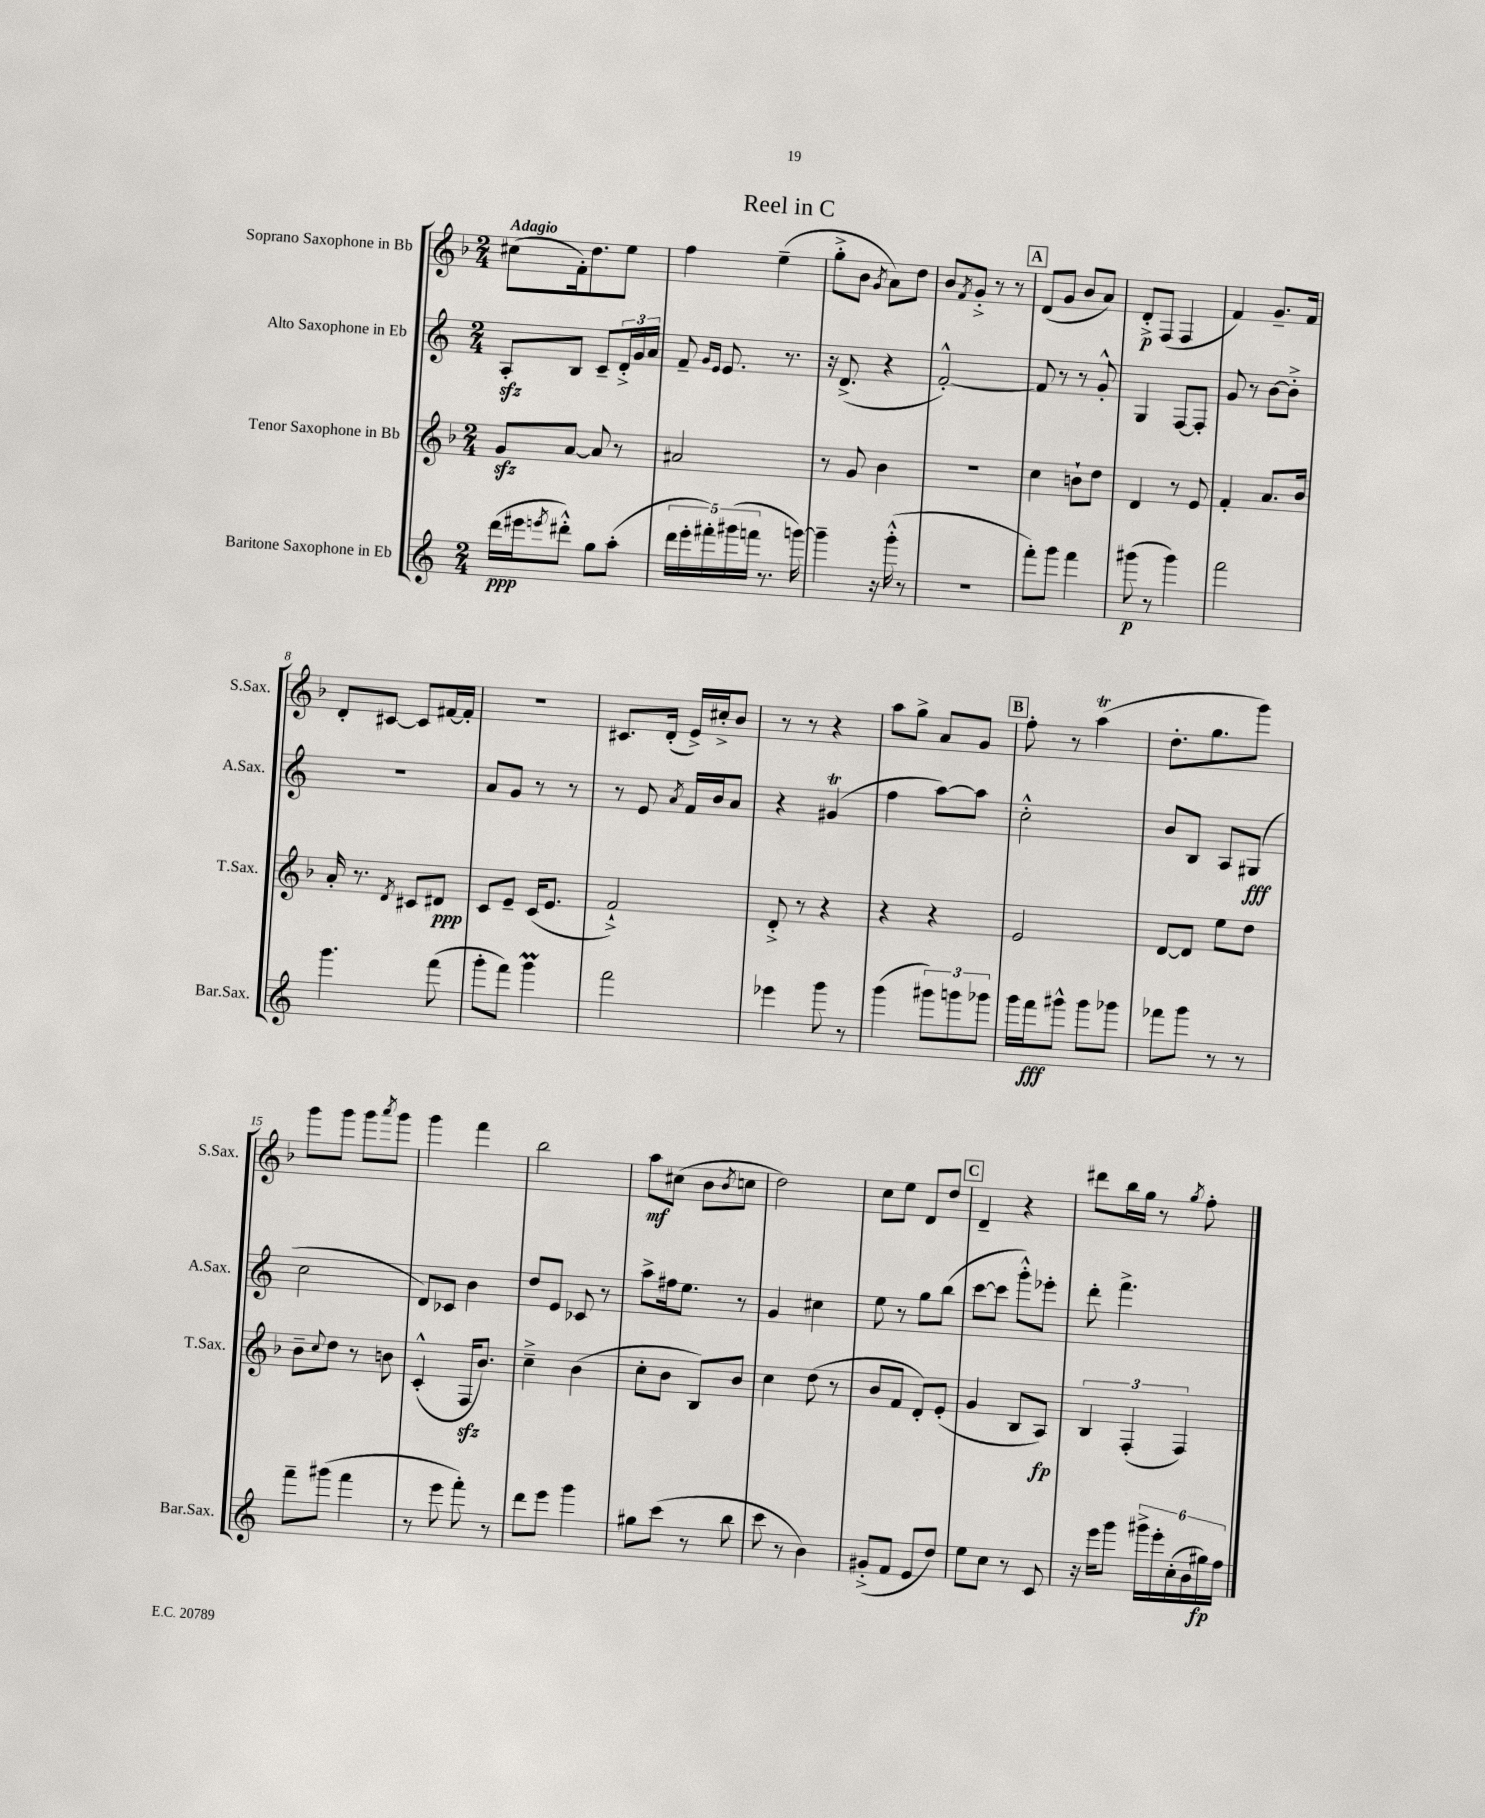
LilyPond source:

\header { title = "Reel in C" }
<<
\new StaffGroup <<
\new Staff = "s0" \with { instrumentName = "Soprano Saxophone in Bb" shortInstrumentName = "S.Sax." } {
    \clef treble \key f \major \numericTimeSignature \time 2/4 \tempo "Adagio"
    cis''8( f'16-.) d''8. e''8 |
    f''4 e''4--( |
    g''8-.-> bes'8 \acciaccatura { g'8 } a'8) d''8 |
    bes'8 \acciaccatura { f'8 } g'8-.-> r8 r8 |
    \mark \markup { \box "A" } d'8( g'8 bes'8 a'8) |
    d'8-.->\p f8( f4 |
    f'4) g'8.-- f'16 |
    d'8-. cis'8~ cis'8 fis'16~ fis'16-. |
    R2 |
    cis'8. d'16-.( e'16->) cis''16-.-> bes'8 |
    r8 r8 r4 |
    a''8 g''8-> a'8 g'8 |
    \mark \markup { \box "B" } f''8-. r8 a''4\trill( |
    d''8.-. g''8. g'''8) |
    g'''8 g'''8 g'''8 \acciaccatura { a'''8 } g'''8 |
    g'''4 f'''4 |
    bes''2 |
    a''8\mf cis''8( bes'8 \acciaccatura { bes'8 } c''8 |
    d''2) |
    c''8 e''8 d'8 d''8 |
    \mark \markup { \box "C" } d'4-- r4 |
    dis'''8 bes''16 g''16 r8 \acciaccatura { g''8 } f''8-. \bar "|." |
}
\new Staff = "s1" \with { instrumentName = "Alto Saxophone in Eb" shortInstrumentName = "A.Sax." } {
    \clef treble \key c \major \numericTimeSignature \time 2/4
    a8-.\sfz b8 c'8-- \tuplet 3/2 { d'16-.-> g'16 a'16 } |
    f'8-- \grace { g'16 e'16 } e'8. r8. |
    r16 d'8.->( r4 |
    f'2~-.-^) |
    \mark \markup { \box "A" } f'8 r8 r8 g'8-.-^ |
    g4 f8~ f8-. |
    g'8 r8 b'8~ b'8-.-> |
    r2 |
    a'8 g'8 r8 r8 |
    r8 e'8 \acciaccatura { a'8 } f'16 b'16 a'8 |
    r4 gis'4\trill( |
    f''4 a''8~) a''8 |
    \mark \markup { \box "B" } c''2-.-^ |
    b'8 b8 a8 gis8\fff( |
    c''2 |
    d'8) ces'8 b'4 |
    d''8 e'8 ces'8 r8 |
    a''8-> fis''16 e''8. r8 |
    g'4 cis''4 |
    e''8 r8 g''8 b''8( |
    \mark \markup { \box "C" } c'''8~ c'''8 g'''8-.-^) ees'''8-. |
    d'''8-. f'''4.-> \bar "|." |
}
\new Staff = "s2" \with { instrumentName = "Tenor Saxophone in Bb" shortInstrumentName = "T.Sax." } {
    \clef treble \key f \major \numericTimeSignature \time 2/4
    g'8\sfz a'8~ a'8 r8 |
    ais'2 |
    r8 g'8 bes'4 |
    R2 |
    \mark \markup { \box "A" } c''4 b'8-! d''8 |
    d'4 r8 e'8 |
    f'4-. a'8. bes'16 |
    a'16-. r8. \acciaccatura { d'8 } cis'8 dis'8\ppp |
    c'8 e'8-- c'16( e'8. |
    f'2-!->) |
    d'8-.-> r8 r4 |
    r4 r4 |
    \mark \markup { \box "B" } e'2 |
    d'8~ d'8 e''8 d''8 |
    bes'8-- \appoggiatura { c''8 } d''8 r8 b'8 |
    c'4-.-^( f16\sfz bes'8.) |
    c''4---> bes'4( |
    c''8-. bes'8 bes8) bes'8 |
    c''4 d''8( r8 |
    bes'8 f'8 d'8-.) e'8-.( |
    \mark \markup { \box "C" } g'4 bes8 a8\fp) |
    \tuplet 3/2 { bes4 f4-.( f4) } \bar "|." |
}
\new Staff = "s3" \with { instrumentName = "Baritone Saxophone in Eb" shortInstrumentName = "Bar.Sax." } {
    \clef treble \key c \major \numericTimeSignature \time 2/4
    d'''16\ppp( eis'''16 \acciaccatura { e'''8 } dis'''8-.-^) g''8 a''8-.( |
    \tuplet 5/4 { d'''16 e'''16-. fis'''16-.) gis'''16( f'''16 } r8. g'''16~) |
    g'''4-- r16 g'''16-.-^( r8 |
    R2 |
    \mark \markup { \box "A" } f'''8-.) g'''8 f'''4 |
    gis'''8\p( r8 gis'''4) |
    f'''2 |
    g'''4. f'''8( |
    g'''8-. f'''8) g'''4\prall |
    f'''2 |
    ees'''4 g'''8 r8 |
    g'''4( \tuplet 3/2 { gis'''8) g'''8 ges'''8 } |
    \mark \markup { \box "B" } g'''16 f'''16\fff gis'''8-^ gis'''8 ges'''8 |
    fes'''8 g'''8 r8 r8 |
    f'''8-- gis'''8( f'''4 |
    r8 e'''8 f'''8-.) r8 |
    d'''8 e'''8 g'''4 |
    gis''8 c'''8( r8 b''8 |
    c'''8 r8 b'4) |
    gis'8-.->( f'8 e'8 d''8) |
    \mark \markup { \box "C" } e''8 c''8 r8 c'8 |
    r16 e'''16 g'''8 \tuplet 6/4 { gis'''16-> e'''16-. c''16-.( b'16 gis''16\fp) f''16 } \bar "|." |
}
>>
>>
